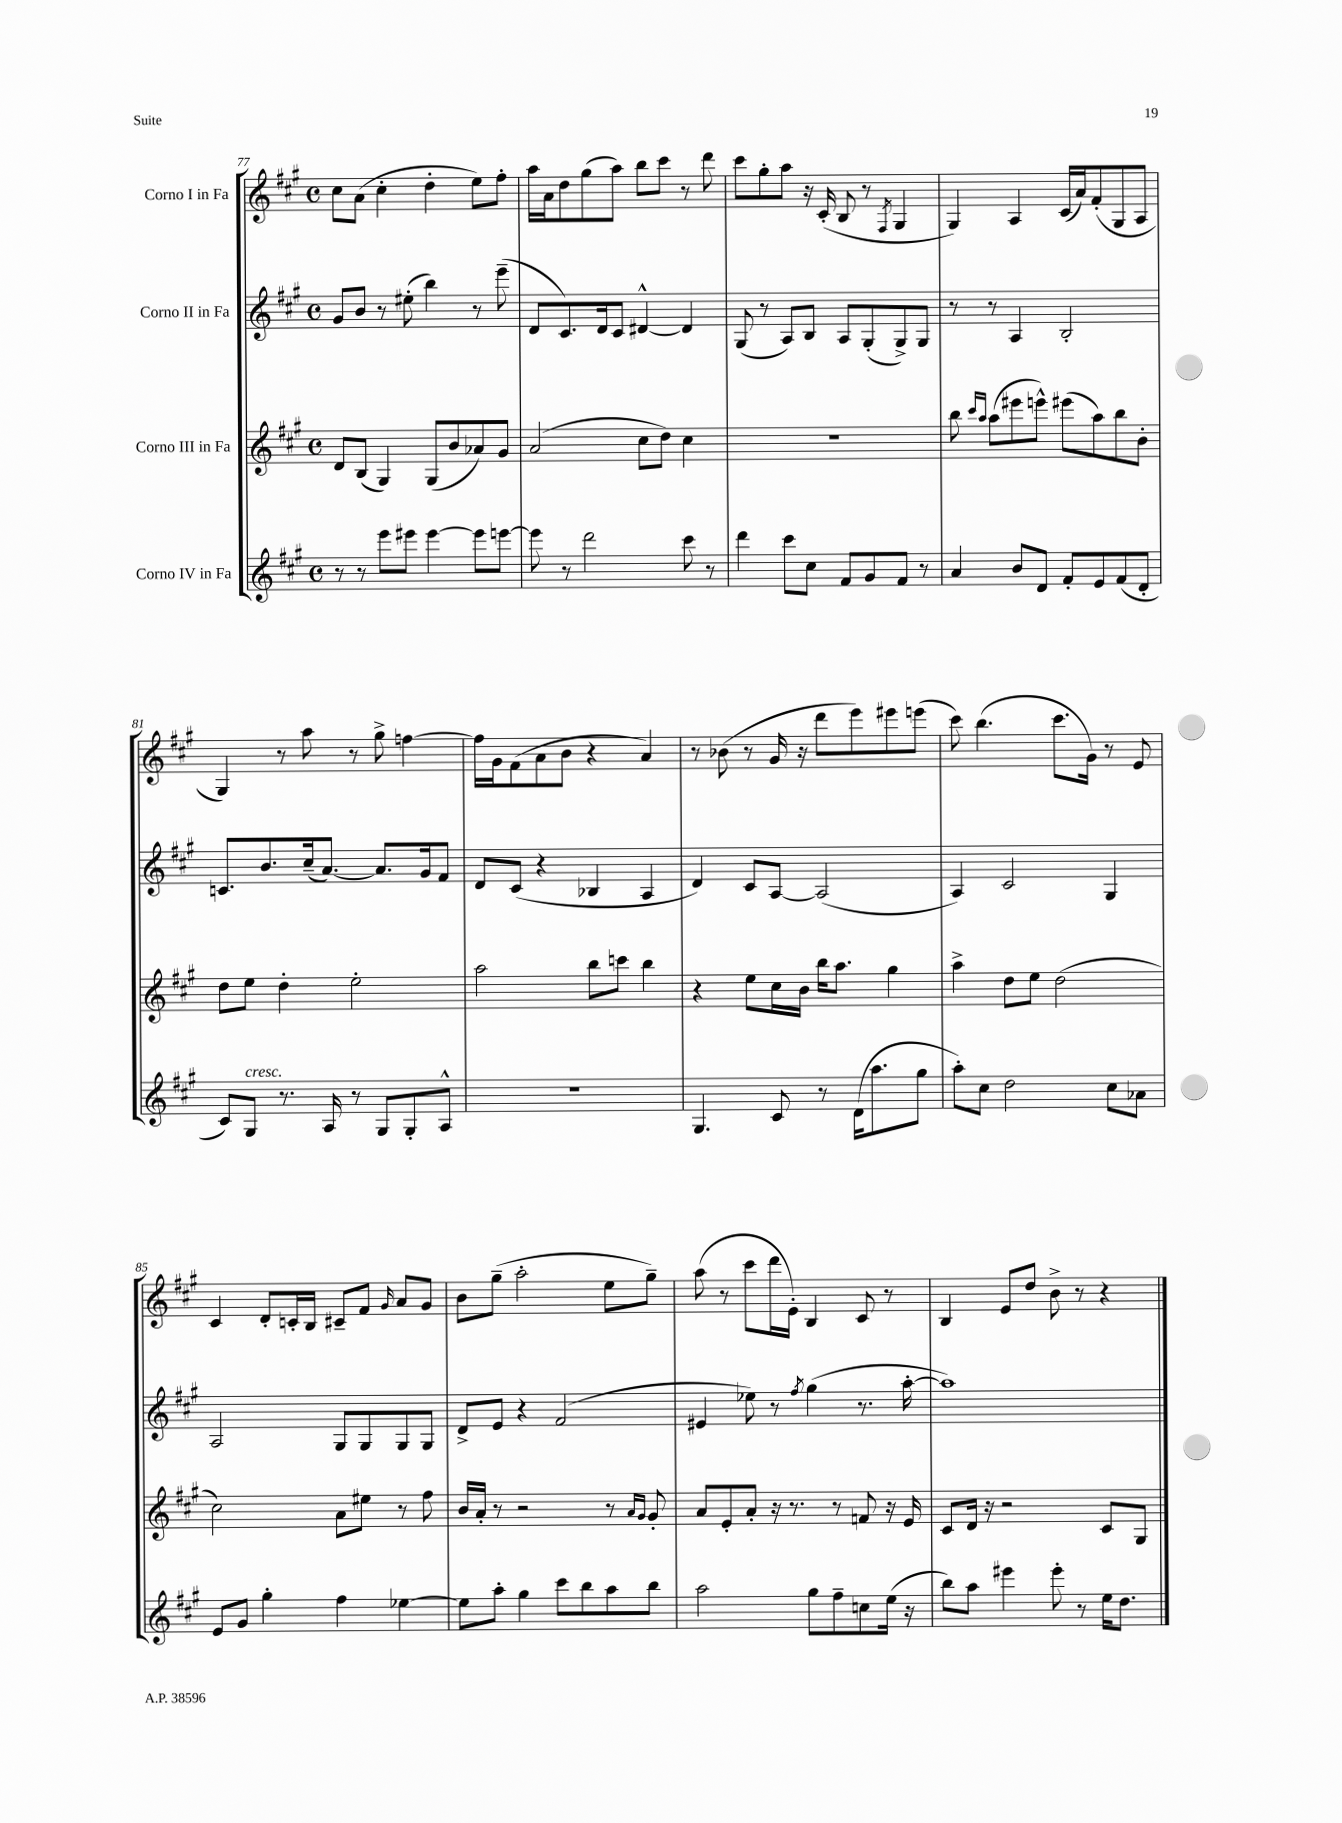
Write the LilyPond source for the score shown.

<<
\new StaffGroup <<
\new Staff = "s0" \with { instrumentName = "Corno I in Fa" } {
    \clef treble \key a \major \defaultTimeSignature \time 4/4
    \autoBeamOff cis''8[ a'8]( cis''4-. d''4-. e''8[) fis''8]-. |
    a''16[ a'16 d''8 gis''8( a''8]) b''8[ cis'''8] r8 d'''8 |
    cis'''8[ gis''8-. a''8] r16 cis'16-.( b8 r8 \acciaccatura { fis8 } gis4 |
    gis4) a4 cis'16[( a'16) fis'8-.( gis8 a8] |
    gis4) r8 a''8 r8 gis''8-> f''4~ |
    f''16[ gis'16 fis'8( a'8 b'8] r4 a'4) |
    r8 bes'8( r8 gis'16 r16 d'''8[ e'''8) eis'''8 e'''8]( |
    cis'''8) b''4.( cis'''8.[ gis'16]) r8 e'8 |
    cis'4 d'8[-. c'16-. b16] cis'8[-- fis'8] \grace { gis'16 } a'8[ gis'8] |
    b'8[ gis''8]--( a''2-. e''8[ gis''8]--) |
    a''8( r8 cis'''8[ d'''16 e'16]-.) b4 cis'8 r8 |
    b4 e'8[ d''8] b'8-> r8 r4 \bar "|." |
}
\new Staff = "s1" \with { instrumentName = "Corno II in Fa" } {
    \clef treble \key a \major \defaultTimeSignature \time 4/4
    \autoBeamOff gis'8[ b'8] r8 eis''8-.( b''4) r8 e'''8--( |
    d'8[ cis'8.) d'16 cis'8] dis'4~-^ dis'4 |
    gis8( r8 a8[) b8] a8[ gis8-.( gis8->) gis8] |
    r8 r8 a4 b2-. |
    c'8.[ b'8. cis''16--( a'8.]~) a'8.[ gis'16 fis'8] |
    d'8[ cis'8]( r4 bes4 a4 |
    d'4) cis'8[ a8]~ a2( |
    a4) cis'2 gis4 |
    a2 gis8[ gis8 gis8 gis8] |
    d'8[-> e'8] r4 fis'2( |
    eis'4 ees''8) r8 \acciaccatura { fis''8 } gis''4( r8. a''16~-. |
    a''1) \bar "|." |
}
\new Staff = "s2" \with { instrumentName = "Corno III in Fa" } {
    \clef treble \key a \major \defaultTimeSignature \time 4/4
    \autoBeamOff d'8[ b8]( gis4) gis8[( b'8 aes'8) gis'8] |
    a'2( cis''8[ d''8]) cis''4 |
    R1 |
    b''8 \grace { cis'''16[ a''16] } a''8[( eis'''8 e'''8]-^) eis'''8[( a''8) b''8 b'8]-. |
    d''8[ e''8] d''4-. e''2-. |
    a''2 b''8[ c'''8] b''4 |
    r4 e''8[ cis''16 b'16] b''16[ a''8.] gis''4 |
    a''4-> d''8[ e''8] d''2( |
    cis''2) a'8[ eis''8] r8 fis''8 |
    b'16[ a'16]-. r8 r2 r8 \grace { a'16[ gis'16] } gis'8-. |
    a'8[ e'8-. a'8]-. r16 r8. r8 f'8 r16 e'16 |
    cis'8[ d'16] r16 r2 cis'8[ gis8] \bar "|." |
}
\new Staff = "s3" \with { instrumentName = "Corno IV in Fa" } {
    \clef treble \key a \major \defaultTimeSignature \time 4/4
    \autoBeamOff r8 r8 e'''8[ eis'''8] eis'''4~ eis'''8[ e'''8]~ |
    e'''8 r8 d'''2 cis'''8 r8 |
    d'''4 cis'''8[ cis''8] fis'8[ gis'8 fis'8] r8 |
    a'4 b'8[ d'8] fis'8[-. e'8 fis'8( d'8]-. |
    cis'8[) gis8]^\markup { \italic "cresc." } r8. a16 r8 gis8[ gis8-. a8]-^ |
    R1 |
    gis4. cis'8 r8 d'16[( a''8. gis''8] |
    a''8[-.) cis''8] d''2 cis''8[ aes'8] |
    e'8[ gis'8] gis''4-. fis''4 ees''4~ |
    ees''8[ a''8]-. gis''4 cis'''8[ b''8 a''8 b''8] |
    a''2 gis''8[ fis''8-- c''8 e''16]( r16 |
    b''8[) a''8] eis'''4 eis'''8-. r8 e''16[ d''8.] \bar "|." |
}
>>
>>
\layout { \context { \Score currentBarNumber = #77 } }
